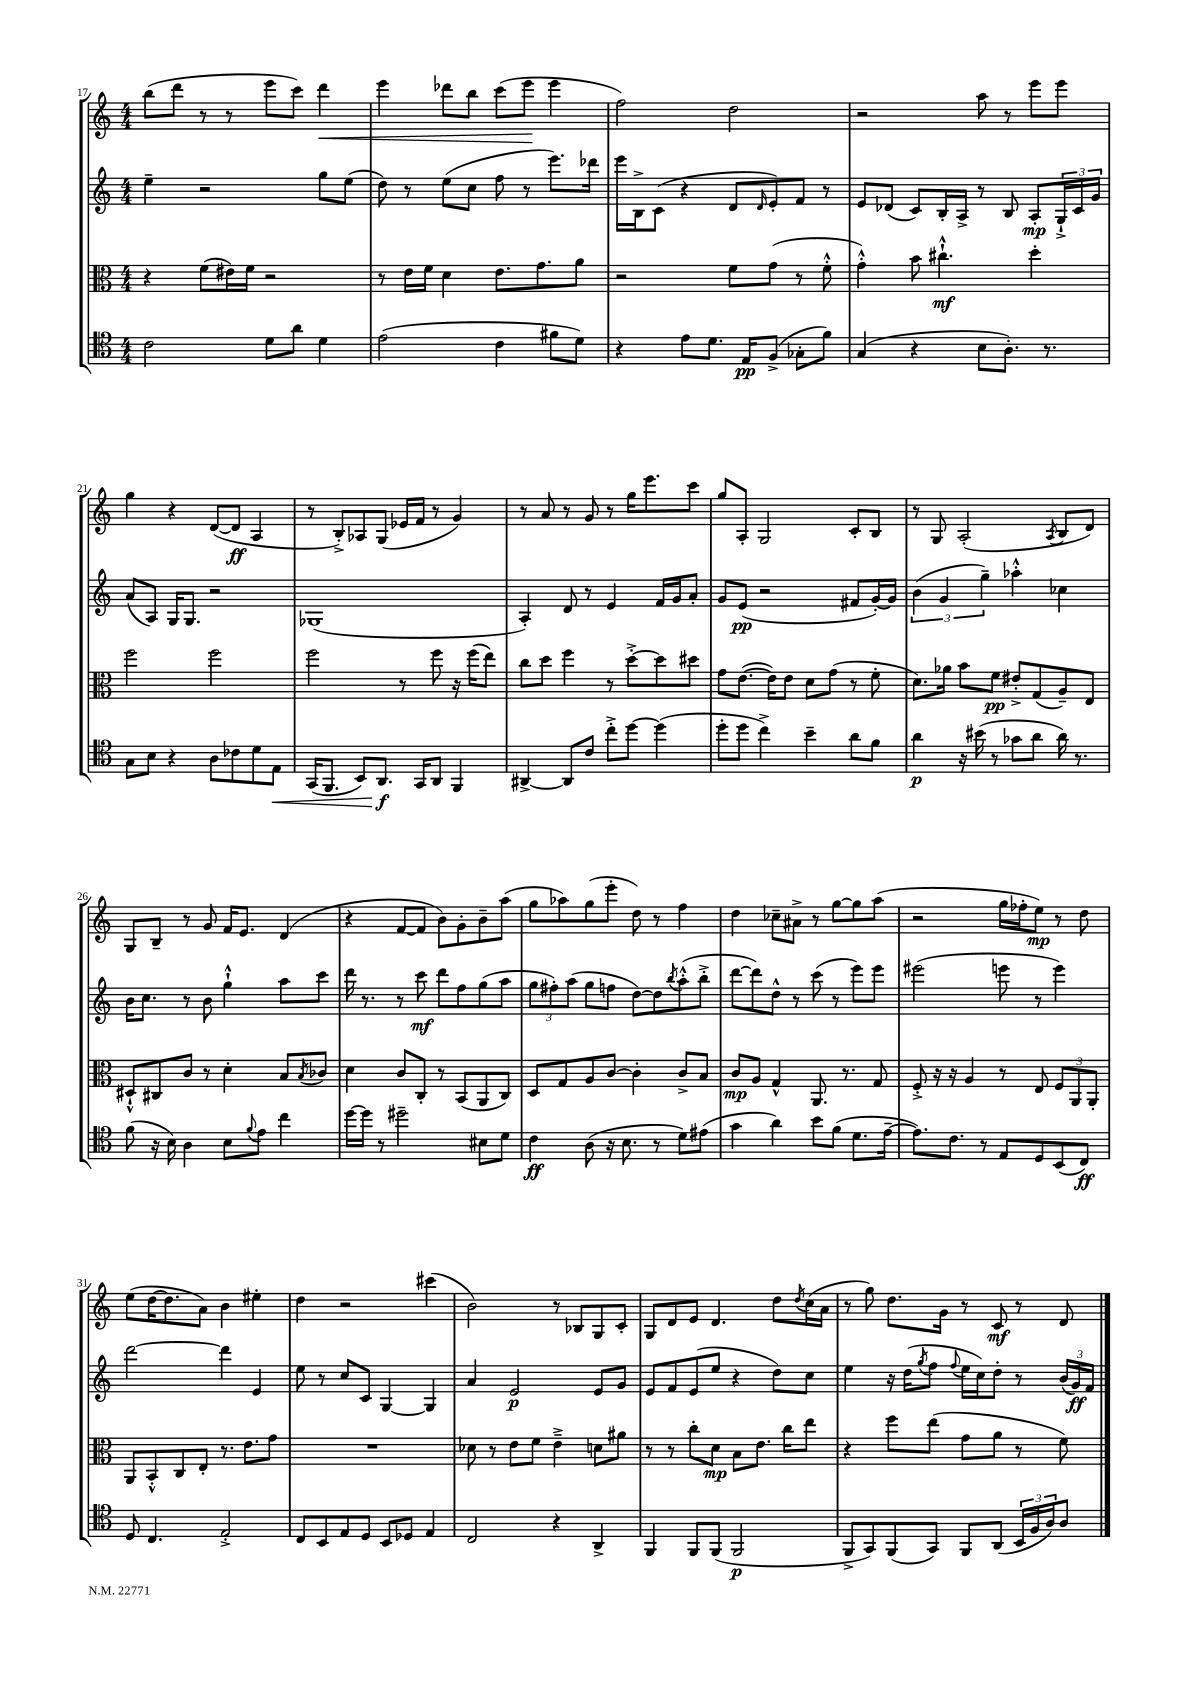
<<
\new StaffGroup <<
\new Staff = "s0" {
    \clef treble \key c \major \numericTimeSignature \time 4/4
    b''8( d'''8 r8 r8 e'''8 c'''8) d'''4\< |
    e'''4 des'''8 b''8 c'''8( e'''8\! e'''4 |
    f''2) d''2 |
    r2 a''8 r8 e'''8 e'''8 |
    g''4 r4 d'8~( d'8\ff a4 |
    r8 b8-.->) aes8 g8( ees'16 f'16 r8 g'4) |
    r8 a'8 r8 g'8 r8 g''16 e'''8. c'''8 |
    g''8 a8-. g2 c'8-. b8 |
    r8 g8 a2-.( \acciaccatura { a8 } b8 d'8) |
    g8 b8-- r8 g'8 f'16 e'8. d'4( |
    r4 f'8~ f'8 b'8) g'8-. b'8-- a''8( |
    g''8 aes''8) g''8( e'''8-. d''8) r8 f''4 |
    d''4 ces''8-- ais'8-> r8 g''8~ g''8 a''8( |
    r2 g''16 fes''16-. e''8\mp) r8 d''8 |
    e''8( d''16~ d''8. a'8) b'4 eis''4-. |
    d''4 r2 cis'''4( |
    b'2) r8 bes8 g8 c'8-. |
    g8 d'8 e'8 d'4. d''8 \acciaccatura { d''8 } c''16( a'16 |
    r8 g''8) d''8. g'16 r8 c'8\mf r8 d'8 \bar "|." |
}
\new Staff = "s1" {
    \clef treble \key c \major \numericTimeSignature \time 4/4
    e''4-- r2 g''8 e''8( |
    d''8) r8 e''8( c''8 f''8 r8 e'''8.) des'''16 |
    e'''16 b16-> c'8( r4 d'8 \grace { d'16 } e'8-.) f'8 r8 |
    e'8 des'8( c'8) b16-. a16-> r8 b8 a8-.\mp \tuplet 3/2 { g16-!-> c'16 g'16 } |
    a'8( a8) g16 g8. r2 |
    ges1( |
    a4-.) d'8 r8 e'4 f'16 g'16 a'8-. |
    g'8 e'8\pp( r2 fis'8 g'16~-.) g'16 |
    \tuplet 3/2 { b'4( g'4 g''4--) } aes''4-.-^ ces''4 |
    b'16 c''8. r8 b'8 g''4-!-^ a''8 c'''8 |
    d'''16 r8. r8 c'''8\mf d'''8 f''8 g''8( a''8 |
    \tuplet 3/2 { g''8 fis''8-.) a''8( } g''8 f''8 d''8~) d''8 \acciaccatura { b''8 } a''8-.-^( b''8-.-> |
    d'''8~ d'''8) d''8-^ r8 c'''8( r8 e'''8) e'''8 |
    eis'''2( e'''8 r8 e'''4) |
    d'''2~ d'''4 e'4 |
    e''8 r8 c''8 c'8 g4~ g4 |
    a'4 e'2\p e'8 g'8 |
    e'8 f'8 e'8( e''8 r4 d''8) c''8 |
    e''4 r16 d''16( \acciaccatura { g''8 } f''8 \appoggiatura { f''8 } e''16 c''16) d''8-. r8 \tuplet 3/2 { b'16( g'16\ff) f'16 } \bar "|." |
}
\new Staff = "s2" {
    \clef alto \key c \major \numericTimeSignature \time 4/4
    r4 f'8( eis'16) f'16 r2 |
    r8 e'16 f'16 d'4 e'8. g'8. a'8 |
    r2 f'8 g'8( r8 f'8-.-^ |
    g'4-.-^) b'8 cis''4.-!-^\mf d''4-. |
    f''2 f''2 |
    f''2 r8 f''8 r16 f''16( e''8) |
    c''8 d''8 f''4 r8 d''8~-.-> d''8 dis''8 |
    g'8 e'8.~( e'16) e'8 d'8 g'8( r8 f'8-. |
    d'8.) aes'16 b'8 f'8\pp eis'8-.-> g8( a8--) e8 |
    dis8-!-^ cis8 c'8 r8 d'4-. b8 \acciaccatura { b8 } ces'8 |
    d'4 c'8 c8-. r8 b,8( a,8 c8) |
    d8 g8 a8 c'8~ c'4-. c'8-> b8 |
    c'8\mp a8 g4-^ a,8. r8. g8 |
    f8-.-> r16 r16 a4 r8 e8 \tuplet 3/2 { f8 a,8 a,8-. } |
    a,8 b,8-.-^ c8 e8-. r8. e'8. g'8 |
    R1 |
    des'8 r8 e'8 f'8 e'4---> d'8 ais'8 |
    r8 r8 c''8-. d'8\mp b8 e'8. c''16 e''8 |
    r4 f''8 e''8( g'8 a'8 r8 f'8) \bar "|." |
}
\new Staff = "s3" {
    \clef tenor \key c \major \numericTimeSignature \time 4/4
    c'2 d'8 a'8 d'4 |
    e'2( c'4 fis'8 d'8) |
    r4 e'8 d'8. e16\pp f8->( ges8-. f'8) |
    g4( r4 b8 a8.-.) r8. |
    g8 b8 r4 a8 ces'8 d'8 e8\< |
    g,16( f,8. b,8) a,8.\f\! g,16 a,8 f,4 |
    ais,4~-> ais,8 c'8 c''8-.-> d''8~ d''4( |
    d''8-. d''8 c''4->) b'4-- a'8 f'8 |
    a'4\p r16 bis'16( r8 ges'8 a'8 a'16) r8. |
    f'8( r16 b16) a4 b8 \appoggiatura { f'8 } e'8 c''4 |
    d''16~ d''16 r8 dis''2-- bis8 d'8 |
    c'4\ff a8( r16 b8. r8 d'8) eis'8( |
    g'4 a'4) b'8 f'8( d'8. e'16~-- |
    e'8.) c'8. r8 e8 d8 b,8( c8\ff) |
    d8 c4. e2-.-> |
    c8 b,8 e8 d8 b,8 des8 e4 |
    c2 r4 a,4-> |
    f,4 f,8 f,8( f,2\p |
    f,8-> g,8) f,8( g,8) f,8 a,8( \tuplet 3/2 { b,16 f16 a16) } a8 \bar "|." |
}
>>
>>
\layout { \context { \Score currentBarNumber = #17 } }
